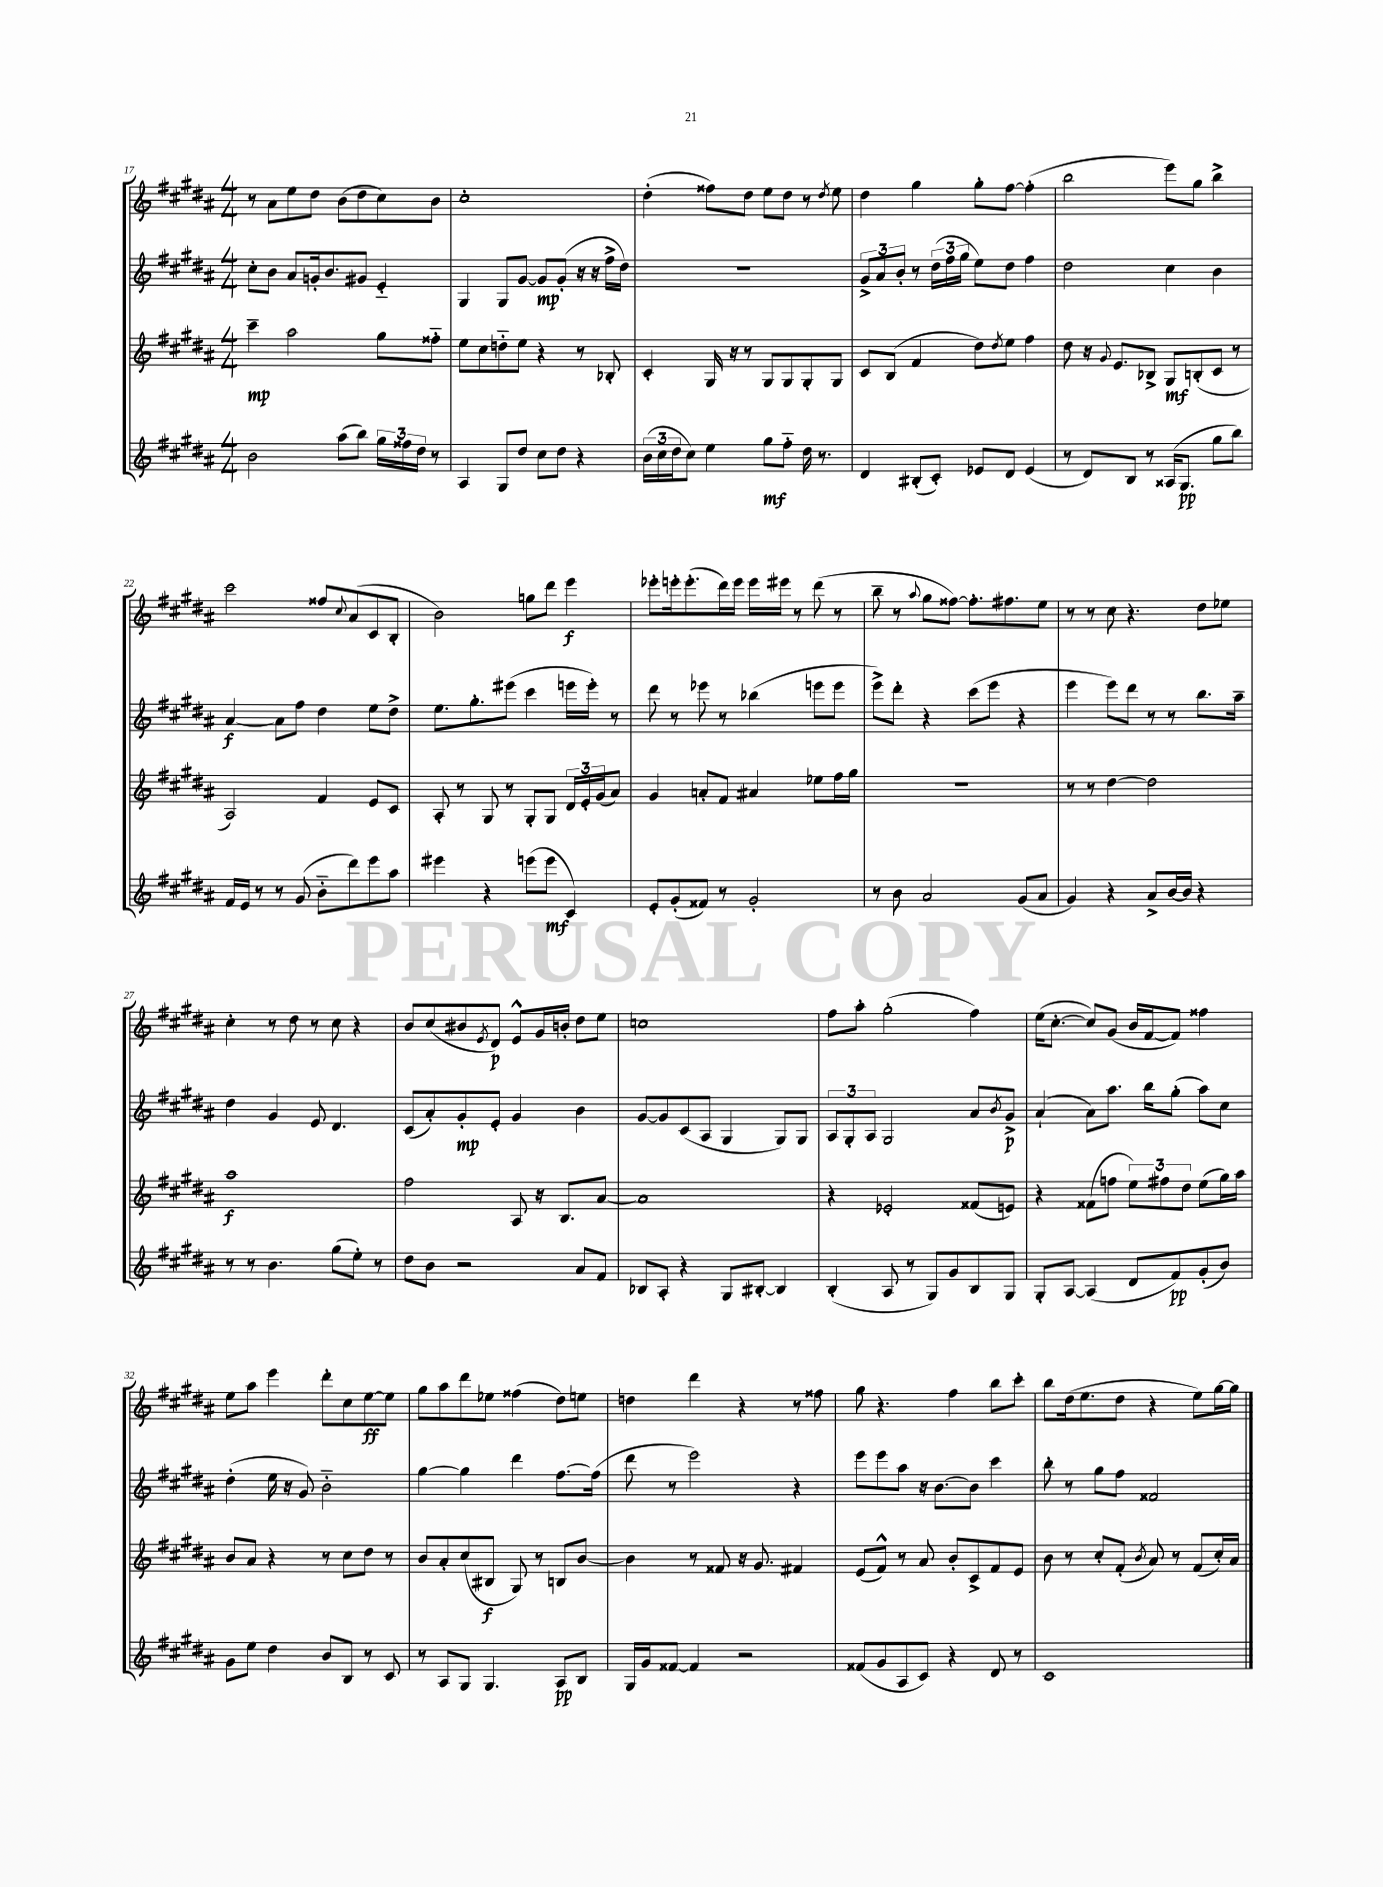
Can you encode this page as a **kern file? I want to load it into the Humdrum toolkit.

**kern	**dynam	**kern	**dynam	**kern	**dynam	**kern	**dynam
*part4	*part4	*part3	*part3	*part2	*part2	*part1	*part1
*staff4	*staff4	*staff3	*staff3	*staff2	*staff2	*staff1	*staff1
*clefG2	*	*clefG2	*	*clefG2	*	*clefG2	*
*k[f#c#g#d#a#]	*	*k[f#c#g#d#a#]	*	*k[f#c#g#d#a#]	*	*k[f#c#g#d#a#]	*
*M4/4	*	*M4/4	*	*M4/4	*	*M4/4	*
=17	=17	=17	=17	=17	=17	=17	=17
2b\	.	4ccc#~\	mp	8cc#'\L	.	8r	.
.	.	.	.	8b\J	.	8a#\L	.
.	.	2aa#\	.	8a#/L	.	8ee\	.
.	.	.	.	16gn'/k	.	8dd#\J	.
.	.	.	.	8.b/	.	.	.
(8aa#\L	.	.	.	.	.	(8b\L	.
8bb\J)	.	.	.	8g#X/J	.	8dd#\	.
24gg#\LL	.	8gg#\L	.	4e/	.	8cc#\)	.
24ff##X\	.	.	.	.	.	.	.
24dd#\JJ	.	.	.	.	.	.	.
8r	.	8ff##X\J	.	.	.	8b\J	.
=18	=18	=18	=18	=18	=18	=18	=18
4A#/	.	8ee\L	.	4G#/	.	1cc#'	.
.	.	8cc#\	.	.	.	.	.
8G#/L	.	8ddn\	.	8G#/L	.	.	.
8dd#/J	.	8ee\J	.	[8g#/J	.	.	.
8cc#\L	.	4r	.	8g#/L]	mp	.	.
8dd#\J	.	.	.	(8g#'/J	.	.	.
4r	.	8r	.	16r	.	.	.
.	.	.	.	16r	.	.	.
.	.	8B-X'/	.	16ff#^\LL	.	.	.
.	.	.	.	16dd#\JJ)	.	.	.
=19	=19	=19	=19	=19	=19	=19	=19
(24b\LL	.	4c#'/	.	1r	.	(4dd#'\	.
24cc#\	.	.	.	.	.	.	.
24dd#\J	.	.	.	.	.	.	.
8cc#\J)	.	.	.	.	.	.	.
4ee\	.	16G#/	.	.	.	8ff##X\L)	.
.	.	16r	.	.	.	.	.
.	.	8r	.	.	.	8dd#\J	.
8gg#\L	mf	8G#/L	.	.	.	8ee\L	.
8ff#\J	.	8G#/	.	.	.	8dd#\J	.
16dd#\	.	8G#'/	.	.	.	8r	.
8.r	.	.	.	.	.	.	.
.	.	.	.	.	.	8qdd#/	.
.	.	8G#/J	.	.	.	8ee\	.
=20	=20	=20	=20	=20	=20	=20	=20
4d#/	.	8c#/L	.	12g#^/L	.	4dd#\	.
.	.	.	.	12a#/	.	.	.
.	.	(8B/J	.	.	.	.	.
.	.	.	.	12b'/J	.	.	.
(8B#X'/L	.	4f#/	.	8r	.	4gg#\	.
8c#'/J)	.	.	.	(24dd#\LL	.	.	.
.	.	.	.	24ff#\	.	.	.
.	.	.	.	24gg#\JJ	.	.	.
8e-X/L	.	8dd#\L)	.	8ee\L)	.	8gg#'\L	.
.	.	8qdd#/	.	.	.	.	.
8d#/J	.	8ee\J	.	8dd#\J	.	[8ff#\J	.
(4e-/	.	4ff#\	.	4ff#\	.	(4ff#'\]	.
=21	=21	=21	=21	=21	=21	=21	=21
8r	.	8dd#\	.	2dd#\	.	2bb\	.
8d#/L)	.	16r	.	.	.	.	.
.	.	8qqg#/	.	.	.	.	.
.	.	8.e/L	.	.	.	.	.
8B/J	.	.	.	.	.	.	.
8r	.	8B-X^/J	.	.	.	.	.
(16A##X/KL	.	8G#/L	mf	4cc#\	.	8eee\L)	.
8.G#/J	pp	.	.	.	.	.	.
.	.	(8Bn'/	.	.	.	8gg#\J	.
8gg#\L	.	8c#/J	.	4b\	.	4bb^\	.
8bb\J)	.	8r	.	.	.	.	.
!!LO:LB:g=z
=22	=22	=22	=22	=22	=22	=22	=22
16f#/LL	.	2A#/)	.	[4a#/	f	2ccc#\	.
16e/JJ	.	.	.	.	.	.	.
8r	.	.	.	.	.	.	.
8r	.	.	.	8a#\L]	.	.	.
(8g#/	.	.	.	8ff#\J	.	.	.
8b\L	.	4f#/	.	4dd#\	.	8ff##X/L	.
.	.	.	.	.	.	8qqcc#/	.
8ddd#\)	.	.	.	.	.	(8a#/	.
8eee\	.	8e/L	.	8ee\L	.	8c#/	.
8aa#\J	.	8c#/J	.	8dd#^\J	.	8B'/J	.
=23	=23	=23	=23	=23	=23	=23	=23
4eee#X\	.	8A#'/	.	8.ee\L	.	2b\)	.
.	.	8r	.	.	.	.	.
.	.	.	.	8.gg#'\	.	.	.
4r	.	8G#/	.	.	.	.	.
.	.	8r	.	(8eee#X\J	.	.	.
(8eeen\L	.	8G#'/L	.	4ccc#\	.	8ggn\L	.
8eee\J	mf	8G#/J	.	.	.	8ddd#\J	.
4c#/)	.	24d#/LL	.	16eeen\LL	.	4eee\	f
.	.	24e'/	.	.	.	.	.
.	.	.	.	16eee'\JJ)	.	.	.
.	.	(24g#/J	.	.	.	.	.
.	.	8a#/J)	.	8r	.	.	.
=24	=24	=24	=24	=24	=24	=24	=24
8e'/L	.	4g#/	.	8ddd#\	.	8eee-X'\L	.
(8g#'/	.	.	.	8r	.	16eeen'\k	.
.	.	.	.	.	.	(8.eee'\	.
8f##X/J)	.	8an'/L	.	8eee-X\	.	.	.
8r	.	8f#/J	.	8r	.	16ddd#\L)	.
.	.	.	.	.	.	16eee\JJ	.
2g#'/	.	4a#X/	.	(4bb-X\	.	16eee\LL	.
.	.	.	.	.	.	16eee#X\JJ	.
.	.	.	.	.	.	8r	.
.	.	8ee-X\L	.	8eeen\L	.	(8ddd#\	.
.	.	16ff#\L	.	8eee\J	.	8r	.
.	.	16gg#\JJ	.	.	.	.	.
=25	=25	=25	=25	=25	=25	=25	=25
8r	.	1r	.	8eee^\L)	.	8bb~\	.
8b\	.	.	.	8ddd#'\J	.	8r	.
.	.	.	.	.	.	8qqaa#/	.
2a#/	.	.	.	4r	.	8gg#\L	.
.	.	.	.	.	.	[8ff##X\J)	.
.	.	.	.	(8ccc#\L	.	8.ff##'\L]	.
.	.	.	.	8eee\J	.	.	.
.	.	.	.	.	.	8.ff#X\	.
(8g#/L	.	.	.	4r	.	.	.
8a#/J	.	.	.	.	.	8ee\J	.
=26	=26	=26	=26	=26	=26	=26	=26
4g#/)	.	8r	.	4eee\	.	8r	.
.	.	8r	.	.	.	8r	.
4r	.	[4dd#\	.	8eee\L)	.	8cc#\	.
.	.	.	.	8ddd#\J	.	4.r	.
8a#^/L	.	2dd#\]	.	8r	.	.	.
[16b/L	.	.	.	8r	.	.	.
16b/JJ]	.	.	.	.	.	.	.
4r	.	.	.	8.bb\L	.	8dd#\L	.
.	.	.	.	.	.	8ee-X\J	.
.	.	.	.	16aa#~\Jk	.	.	.
!!LO:LB:g=z
=27	=27	=27	=27	=27	=27	=27	=27
8r	.	1aa#	f	4dd#\	.	4cc#'\	.
8r	.	.	.	.	.	.	.
4.b\	.	.	.	4g#/	.	8r	.
.	.	.	.	.	.	8dd#\	.
.	.	.	.	8e/	.	8r	.
(8gg#\L	.	.	.	4.d#/	.	8cc#\	.
8ee'\J)	.	.	.	.	.	4r	.
8r	.	.	.	.	.	.	.
=28	=28	=28	=28	=28	=28	=28	=28
8dd#\L	.	2ff#\	.	(8c#/L	.	8b/L	.
8b\J	.	.	.	8a#'/)	.	(8cc#/	.
2r	.	.	.	8g#'/	mp	8b#X/	.
.	.	.	.	.	.	8qe/	.
.	.	.	.	8e'/J	.	8d#/J)	p
.	.	8A#/	.	4g#/	.	8e^^/L	.
.	.	16r	.	.	.	16g#/L	.
.	.	8.B/L	.	.	.	16bn'/JJ	.
8a#/L	.	.	.	4b\	.	8dd#\L	.
8f#/J	.	[8a#/J	.	.	.	8ee\J	.
=29	=29	=29	=29	=29	=29	=29	=29
8B-X/L	.	1a#]	.	[8g#/L	.	1ccn	.
8A#'/J	.	.	.	8g#/]	.	.	.
4r	.	.	.	(8c#/	.	.	.
.	.	.	.	8A#/J	.	.	.
8G#/L	.	.	.	4G#/	.	.	.
[8B#X'/J	.	.	.	.	.	.	.
4B#/]	.	.	.	8G#/L)	.	.	.
.	.	.	.	8G#/J	.	.	.
=30	=30	=30	=30	=30	=30	=30	=30
(4B'/	.	4r	.	12A#/L	.	8ff#\L	.
.	.	.	.	12G#'/	.	.	.
.	.	.	.	.	.	8aa#'\J	.
.	.	.	.	12A#/J	.	.	.
8A#/	.	2e-X'/	.	2G#/	.	(2gg#'\	.
8r	.	.	.	.	.	.	.
8G#/L)	.	.	.	.	.	.	.
8g#/	.	.	.	.	.	.	.
8B/	.	(8f##X/L	.	8a#/L	.	4ff#\)	.
.	.	.	.	8qb/	.	.	.
8G#/J	.	8en/J)	.	8g#^/J	p	.	.
=31	=31	=31	=31	=31	=31	=31	=31
8G#'/L	.	4r	.	(4a#`/	.	(16ee\KL	.
.	.	.	.	.	.	[8.cc#'\J	.
[8A#/J	.	.	.	.	.	.	.
(4A#/]	.	(8f##X\L	.	8a#\L)	.	8cc#/L])	.
.	.	8ffn\J	.	8.aa#\J	.	(8g#/J	.
8d#/L	.	12ee\L)	.	.	.	16b/LL	.
.	.	.	.	16bb\KL	.	[16f#/J	.
.	.	12ff#X\	.	.	.	.	.
8f#/)	pp	.	.	(8gg#'\J	.	8f#/J])	.
.	.	12dd#\J	.	.	.	.	.
(8g#'/	.	(8ee\L	.	8aa#\L)	.	4ff##X\	.
8b/J)	.	16gg#\L)	.	8cc#\J	.	.	.
.	.	16aa#\JJ	.	.	.	.	.
!!LO:LB:g=z
=32	=32	=32	=32	=32	=32	=32	=32
8g#\L	.	8b/L	.	(4dd#'\	.	8ee\L	.
8ee\J	.	8a#/J	.	.	.	8aa#\J	.
4dd#\	.	4r	.	16ee\	.	4eee\	.
.	.	.	.	16r	.	.	.
.	.	.	.	8g#/)	.	.	.
8b/L	.	8r	.	2b\	.	8ddd#'\L	.
8B/J	.	8cc#\L	.	.	.	8cc#\	.
8r	.	8dd#\J	.	.	.	[8ee\	ff
8c#/	.	8r	.	.	.	8ee\J]	.
=33	=33	=33	=33	=33	=33	=33	=33
8r	.	8b/L	.	[4gg#\	.	8gg#\L	.
8A#/L	.	8a#'/	.	.	.	8aa#\	.
8G#/J	.	(8cc#/	.	4gg#\]	.	8ddd#\	.
4.G#/	.	8B#X/J	f	.	.	8ee-X\J	.
.	.	8G#/)	.	4ddd#\	.	(4ff##X\	.
.	.	8r	.	.	.	.	.
8A#/L	pp	8Bn/L	.	[8.ff#\L	.	8dd#\L)	.
8B/J	.	[8b/J	.	.	.	8een\J	.
.	.	.	.	(16ff#\Jk]	.	.	.
=34	=34	=34	=34	=34	=34	=34	=34
16G#/LL	.	4b\]	.	8ddd#\	.	4ddn\	.
16g#/J	.	.	.	.	.	.	.
[8f##X/J	.	.	.	8r	.	.	.
4f##/]	.	8r	.	2eee\)	.	4ddd#\	.
.	.	8f##X/	.	.	.	.	.
2r	.	16r	.	.	.	4r	.
.	.	8.g#/	.	.	.	.	.
.	.	4f#X/	.	4r	.	8r	.
.	.	.	.	.	.	8ff##X\	.
=35	=35	=35	=35	=35	=35	=35	=35
(8f##X/L	.	(8e/L	.	8eee\L	.	8gg#\	.
8g#/	.	8f#^^/J)	.	8eee\	.	4.r	.
8A#/	.	8r	.	8aa#\J	.	.	.
8c#/J)	.	8a#/	.	16r	.	.	.
.	.	.	.	[8.b\L	.	.	.
4r	.	8b'/L	.	.	.	4ff#\	.
.	.	8c#^/	.	8b\J]	.	.	.
8d#/	.	8f#/	.	4ccc#\	.	8bb\L	.
8r	.	8e/J	.	.	.	8ccc#'\J	.
=36	=36	=36	=36	=36	=36	=36	=36
1c#	.	8b\	.	8bb'\	.	8bb\L	.
.	.	8r	.	8r	.	(16dd#\k	.
.	.	.	.	.	.	8.ee\	.
.	.	8cc#'/L	.	8gg#\L	.	.	.
.	.	(8f#'/J	.	8ff#\J	.	8dd#\J	.
.	.	8qb/	.	.	.	.	.
.	.	8a#/)	.	2f##X/	.	4r	.
.	.	8r	.	.	.	.	.
.	.	(8f#/L	.	.	.	8ee\L)	.
.	.	16cc#'/L)	.	.	.	[16gg#\L	.
.	.	16a#/JJ	.	.	.	16gg#\JJ]	.
==	==	==	==	==	==	==	==
*-	*-	*-	*-	*-	*-	*-	*-
